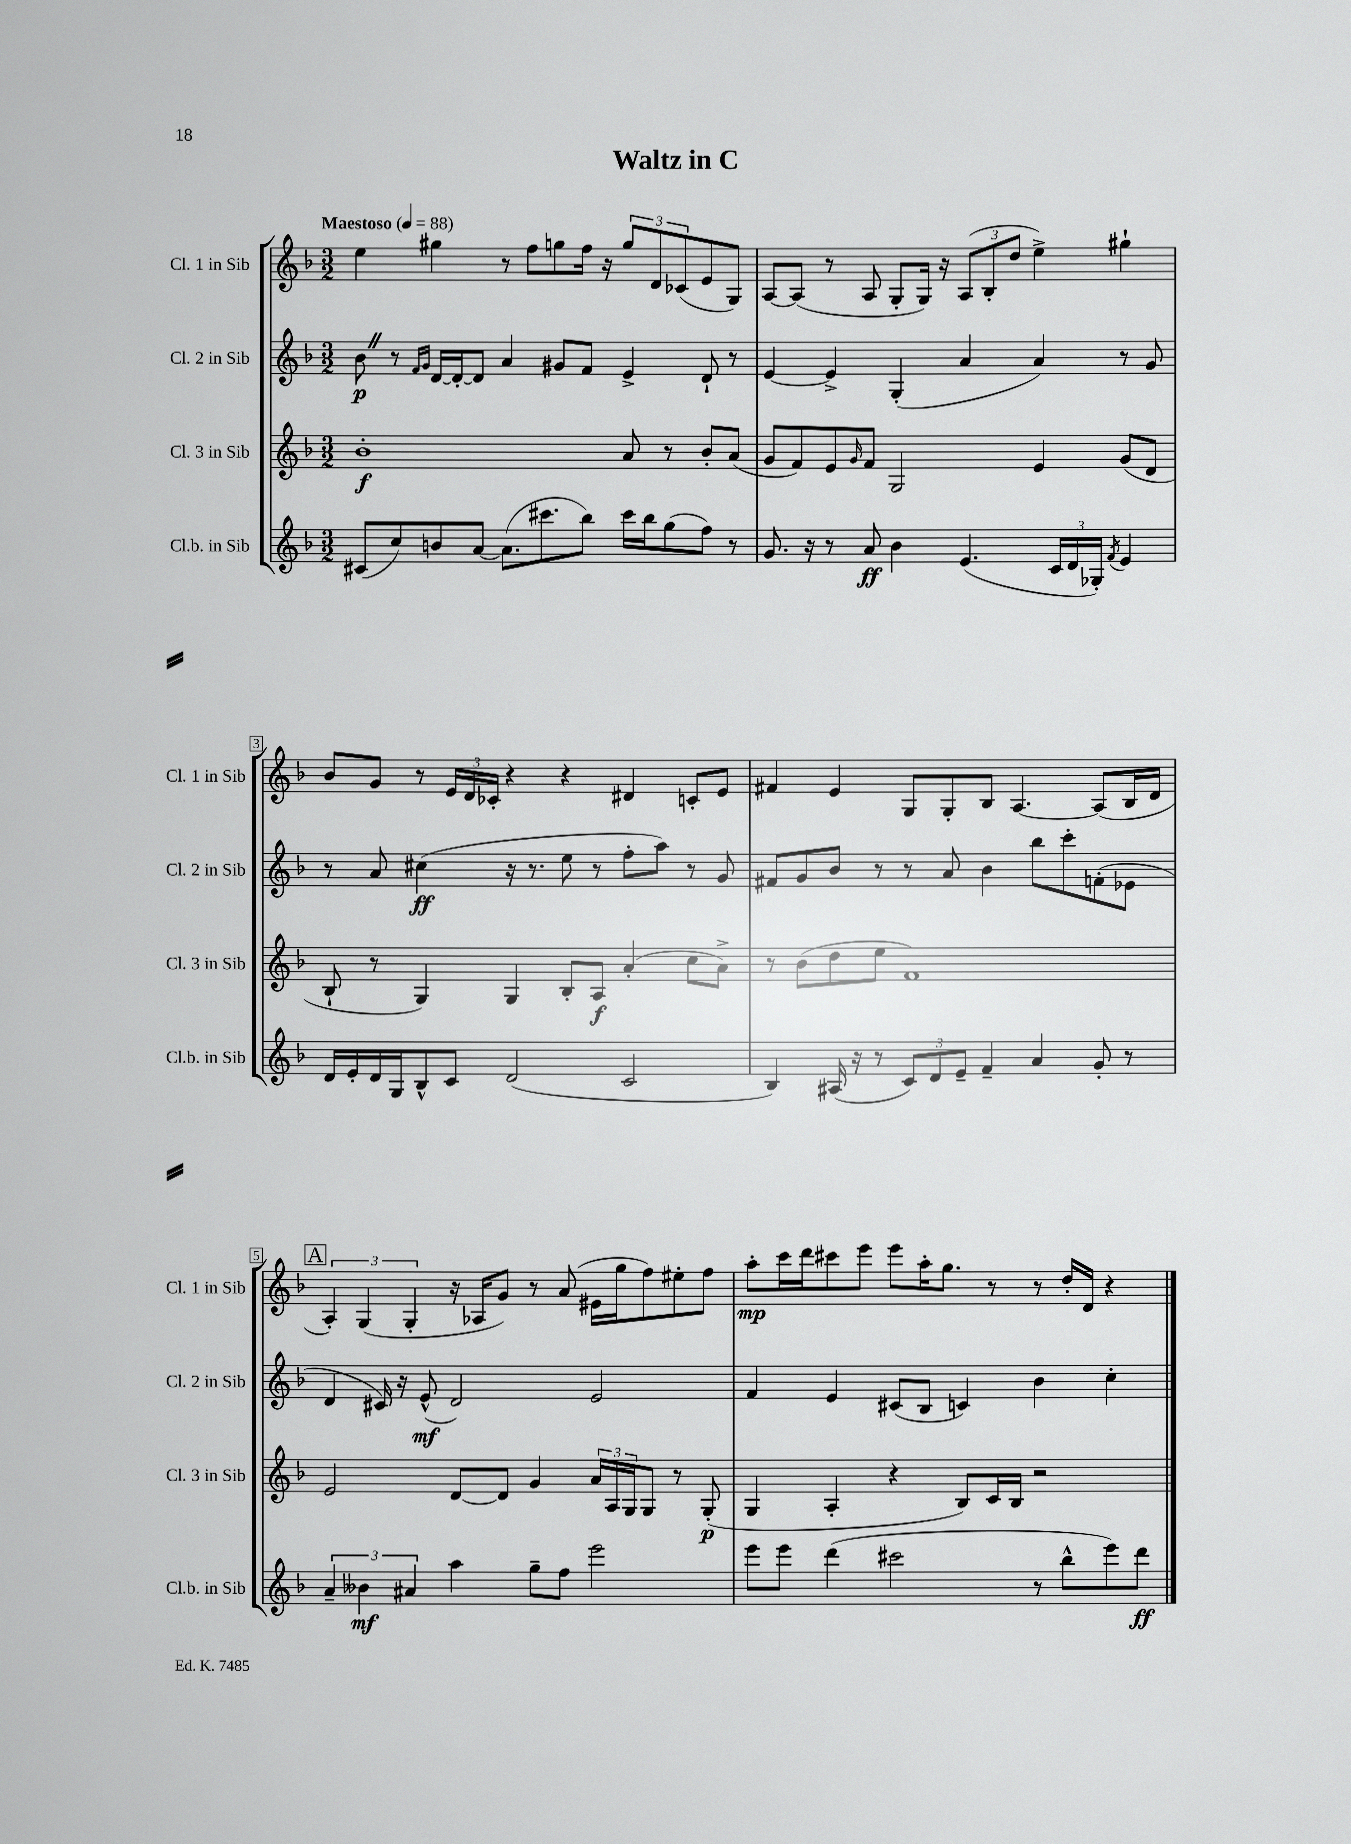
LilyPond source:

\header { title = "Waltz in C" }
<<
\new StaffGroup <<
\new Staff = "s0" \with { instrumentName = "Cl. 1 in Sib" shortInstrumentName = "Cl. 1 in Sib" } {
    \clef treble \key f \major \numericTimeSignature \time 3/2 \tempo "Maestoso" 4 = 88
    e''4 gis''4 r8 f''8 g''8 f''16 r16 \tuplet 3/2 { g''8 d'8 ces'8( } e'8 g8) |
    a8~ a8( r8 a8 g8-. g16) r16 \tuplet 3/2 { a8( bes8-. d''8 } e''4->) gis''4-! |
    bes'8 g'8 r8 \tuplet 3/2 { e'16 d'16 ces'16-. } r4 r4 dis'4 c'8-. e'8 |
    fis'4 e'4 g8 g8-. bes8 a4.~ a8( bes16 d'16 |
    \mark \markup { \box "A" } \tuplet 3/2 { a4-.) g4( g4-. } r16 aes16 g'8) r8 a'8( eis'16 g''16 f''8) eis''8-. f''8 |
    a''8-.\mp c'''16 d'''16 cis'''8 e'''8 e'''8 a''16-. g''8. r8 r8 d''16-. d'16 r4 \bar "|." |
}
\new Staff = "s1" \with { instrumentName = "Cl. 2 in Sib" shortInstrumentName = "Cl. 2 in Sib" } {
    \clef treble \key f \major \numericTimeSignature \time 3/2
    bes'8\p \once \override BreathingSign.text = \markup { \musicglyph "scripts.caesura.straight" } \breathe r8 \grace { f'16 g'16 } d'16~ d'16~-. d'8 a'4 gis'8 f'8 e'4-> d'8-! r8 |
    e'4~ e'4-> g4-.( a'4 a'4) r8 g'8 |
    r8 a'8 cis''4\ff( r16 r8. e''8 r8 f''8-. a''8) r8 g'8 |
    fis'8 g'8 bes'8 r8 r8 a'8 bes'4 bes''8 c'''8-. f'8-.( ees'8 |
    \mark \markup { \box "A" } d'4 cis'16) r16 e'8-^\mf( d'2) e'2 |
    f'4 e'4 cis'8( bes8 c'4) bes'4 c''4-. \bar "|." |
}
\new Staff = "s2" \with { instrumentName = "Cl. 3 in Sib" shortInstrumentName = "Cl. 3 in Sib" } {
    \clef treble \key f \major \numericTimeSignature \time 3/2
    bes'1-.\f a'8 r8 bes'8-. a'8( |
    g'8 f'8) e'8 \grace { g'16 } f'8 g2 e'4 g'8( d'8 |
    bes8-! r8 g4) g4 bes8-. a8\f a'4-.( c''8 a'8->) |
    r8 bes'8( d''8 e''8 f'1) |
    \mark \markup { \box "A" } e'2 d'8~ d'8 g'4 \tuplet 3/2 { a'16 a16 g16 } g8 r8 g8-.\p( |
    g4 a4-. r4 bes8) c'16 bes16 r2 \bar "|." |
}
\new Staff = "s3" \with { instrumentName = "Cl.b. in Sib" shortInstrumentName = "Cl.b. in Sib" } {
    \clef treble \key f \major \numericTimeSignature \time 3/2
    cis'8( c''8) b'8 a'8~ a'8.( cis'''8. bes''8) cis'''16 bes''16 g''8( f''8) r8 |
    g'8. r16 r8 a'8\ff bes'4 e'4.( \tuplet 3/2 { c'16 d'16 ges16-.) } \acciaccatura { f'8 } e'4 |
    d'16 e'16-. d'16 g16 bes8-^ c'8 d'2( c'2 |
    bes4) ais16( r16 r8 \tuplet 3/2 { c'8) d'8 e'8-- } f'4-- a'4 g'8-. r8 |
    \mark \markup { \box "A" } \tuplet 3/2 { a'4-- beses'4\mf ais'4 } a''4 g''8-- f''8 e'''2 |
    e'''8 e'''8 d'''4( cis'''2 r8 bes''8-^ e'''8) d'''8\ff \bar "|." |
}
>>
>>
\layout { \context { \Score \override BarNumber.stencil = #(make-stencil-boxer 0.1 0.3 ly:text-interface::print) } }
